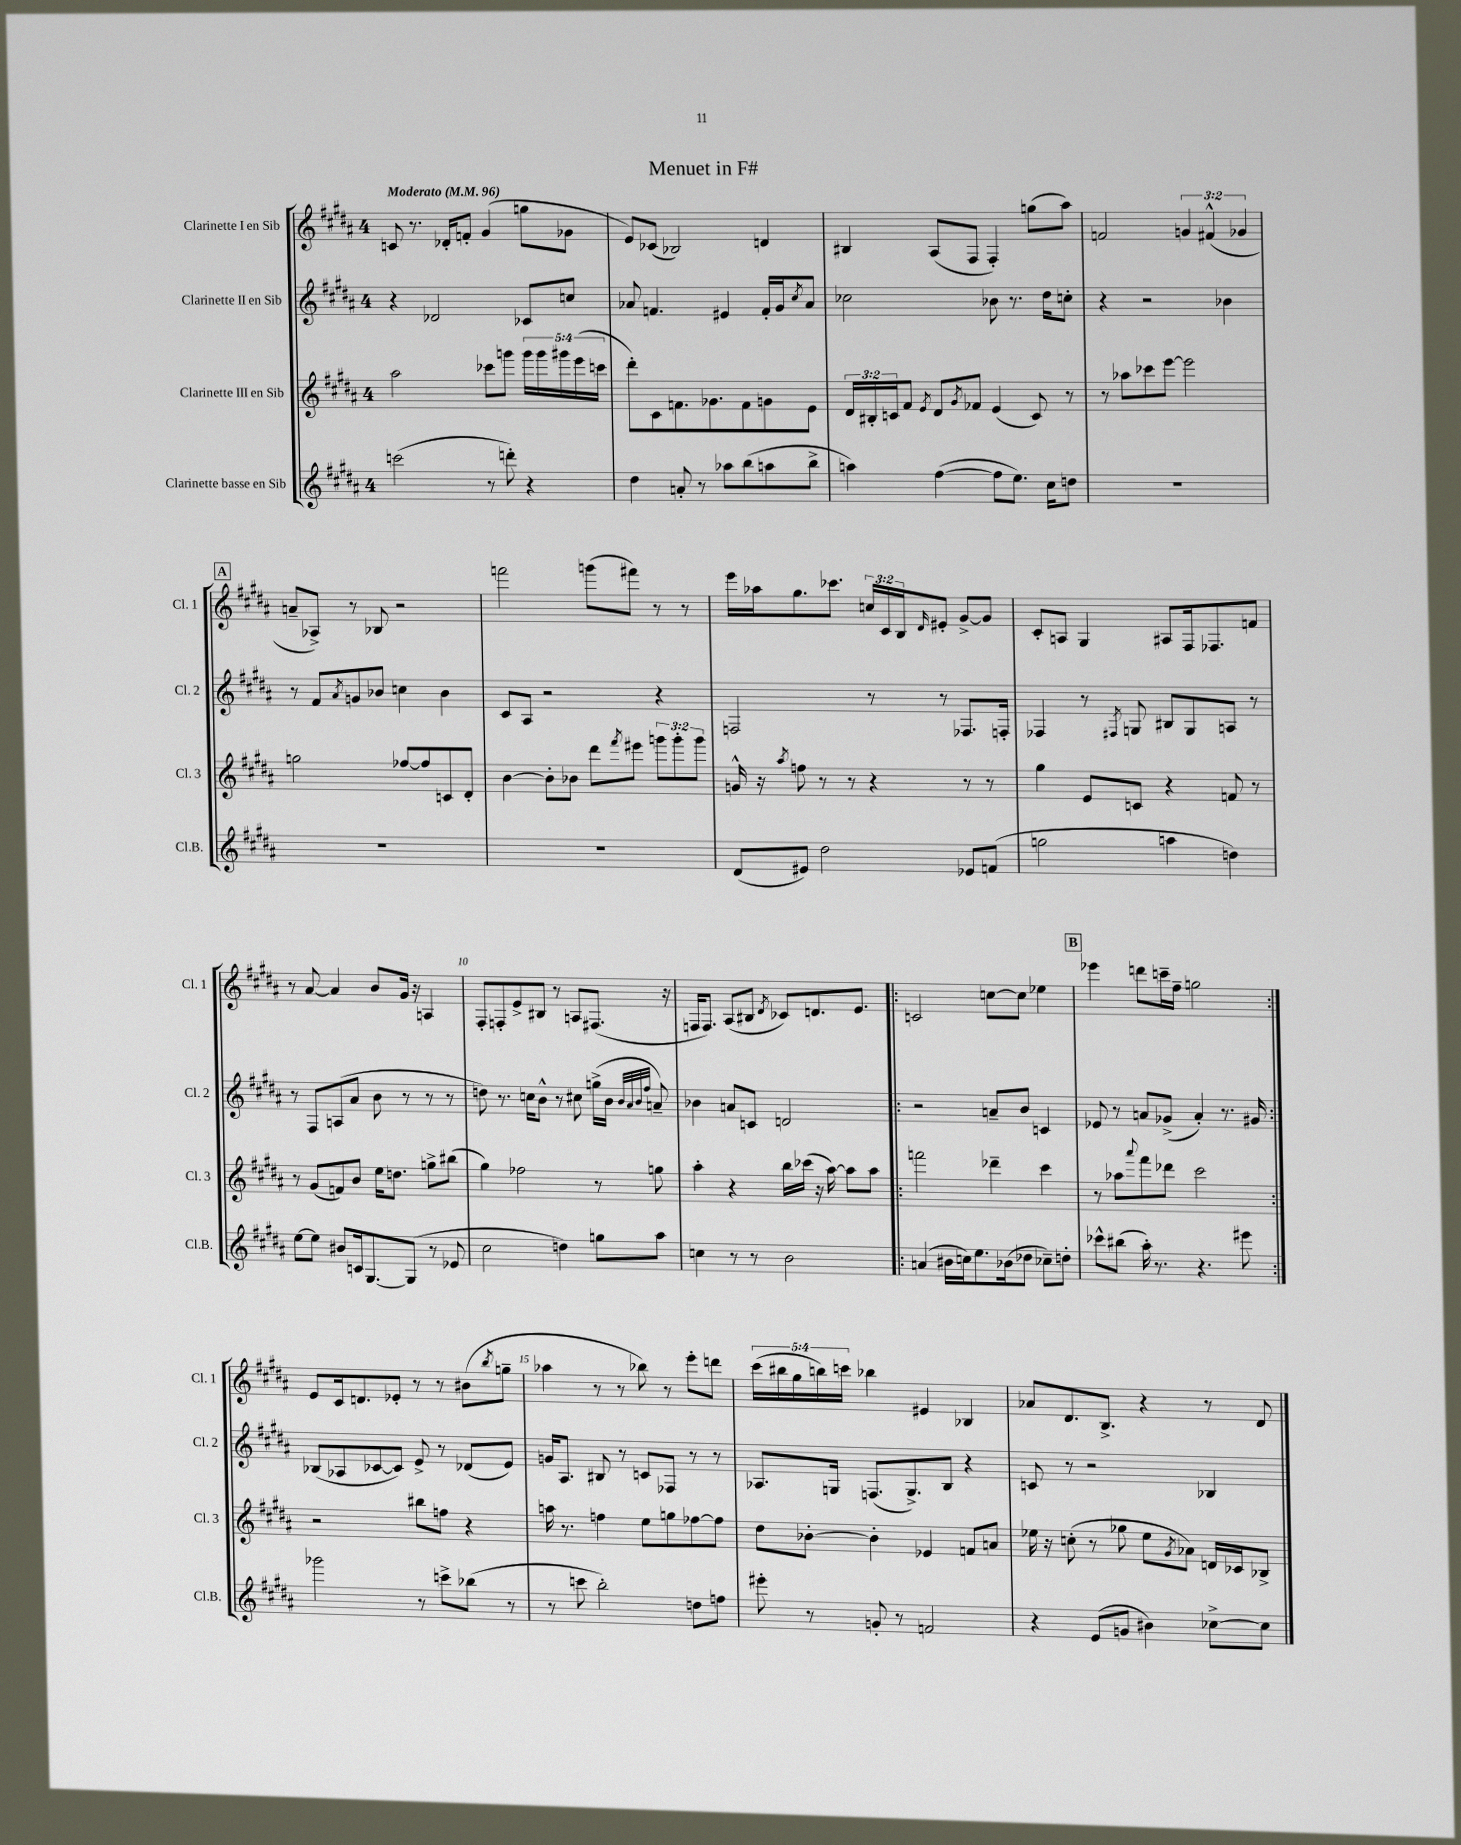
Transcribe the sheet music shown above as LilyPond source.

\header { title = "Menuet in F#" }
<<
\new StaffGroup <<
\new Staff = "s0" \with { instrumentName = "Clarinette I en Sib" shortInstrumentName = "Cl. 1" } {
    \clef treble \key b \major \once \override Staff.TimeSignature.style = #'single-digit \time 4/4 \override Staff.TupletNumber.text = #tuplet-number::calc-fraction-text \tempo "Moderato" 4 = 96
    c'8 r8. des'16-. f'8-. gis'4( g''8 ges'8 |
    e'8) ces'8( bes2) d'4 |
    bis4 ais8( fis8 fis4-.) g''8( ais''8) |
    f'2 \tuplet 3/2 { g'4 fis'4-^( ges'4 } |
    \mark \markup { \box "A" } a'8-- aes8->) r8 bes8 r2 |
    f'''2 g'''8( fis'''8) r8 r8 |
    e'''16 aes''16 gis''8. ces'''8. \tuplet 3/2 { c''16 cis'16 b16 } \grace { dis'16 } eis'8-. gis'8~-> gis'8 |
    cis'8-. a8 gis4 ais8 fis16 fes8. f'8 |
    r8 ais'8~ ais'4 b'8 gis'16 r16 a4 |
    fis8-. f8-. e'8-> bis8 r8 a8 fis8.( r16 |
    f16 f8.) ais8( bis8 \acciaccatura { dis'8 } ces'8) d'8. e'8. |
    \repeat volta 2 { c'2 c''8~ c''8 ees''4 |
    \mark \markup { \box "B" } ees'''4 d'''8 c'''16-- fis''16-- g''2 | }
    e'8 cis'16 d'8. ees'8-. r8 r8 bis'8( \acciaccatura { b''8 } g''8-- |
    aes''4 r8 r8 bes''8) r8 e'''8-. d'''8 |
    \tuplet 5/4 { cis'''16( bis''16 gis''16 b''16) c'''16 } bes''4 eis'4 bes4 |
    aes'8 dis'8. b8.-> r4 r8 dis'8 \bar "|." |
}
\new Staff = "s1" \with { instrumentName = "Clarinette II en Sib" shortInstrumentName = "Cl. 2" } {
    \clef treble \key b \major \once \override Staff.TimeSignature.style = #'single-digit \time 4/4
    r4 des'2 ces'8 c''8 |
    aes'8 f'4. eis'4 f'16-. gis'16 \acciaccatura { cis''8 } aes'8 |
    ces''2 bes'8 r8. dis''16 c''8-. |
    r4 r2 bes'4 |
    \mark \markup { \box "A" } r8 fis'8 \acciaccatura { ais'8 } g'8 bes'8 c''4 bes'4 |
    cis'8 ais8 r2 r4 |
    f2 r8 r8 fes8. f16-. |
    fes4 r8 \acciaccatura { fis8 } g8 bis8 g8 a8 r8 |
    r8 fis8 a8( ais'8 b'8 r8 r8 r8 |
    d''8) r8. c''16 b'8-^ r8 cis''8 g''16->( b'16 \grace { b'32 ais'32 b'32 fis''32 } a'8--) |
    bes'4 a'8 c'8 d'2 |
    \repeat volta 2 { r2 a'8-- b'8 c'4 |
    \mark \markup { \box "B" } ees'8 r8 a'8 ges'8->( a'4-.) r8. gis'16 | }
    bes8( aes8 ces'8~ ces'8) e'8-> r8 des'8( e'8) |
    g'16 ais8. bis8 r8 c'8 fes8 r8 r8 |
    aes8. g16 f8.( g8.->) b8 r4 |
    c'8 r8 r2 bes4 \bar "|." |
}
\new Staff = "s2" \with { instrumentName = "Clarinette III en Sib" shortInstrumentName = "Cl. 3" } {
    \clef treble \key b \major \once \override Staff.TimeSignature.style = #'single-digit \time 4/4 \override Staff.TupletNumber.text = #tuplet-number::calc-fraction-text
    ais''2 ces'''8 g'''8 \tuplet 5/4 { g'''16 g'''16 gis'''16 e'''16( c'''16 } |
    dis'''8-.) cis'8 f'8. ges'8. f'8 g'8 e'8 |
    \tuplet 3/2 { dis'16 bis16-. c'16 } fis'8 \acciaccatura { e'8 } dis'8 \acciaccatura { gis'8 } fes'8 e'4( c'8) r8 |
    r8 aes''8 ces'''8 e'''8~ e'''2 |
    \mark \markup { \box "A" } g''2 fes''8~ fes''8 c'8 dis'8-. |
    b'4~ b'8-. bes'8 dis'''8 \acciaccatura { fis'''8 } eis'''8 \tuplet 3/2 { g'''8 g'''8-. g'''8 } |
    g'16-^ r16 \acciaccatura { ais''8 } f''8 r8 r8 r4 r8 r8 |
    gis''4 e'8 c'8 r4 f'8 r8 |
    r8 gis'8( f'8) b'8 e''16 d''8. g''8-> bis''8( |
    gis''4) fes''2 r8 g''8 |
    ais''4-. r4 b''16 ces'''16( r16 ais''16~) ais''8 ais''8 |
    \repeat volta 2 { f'''2 des'''4-- cis'''4 |
    \mark \markup { \box "B" } r8 aes''8 \appoggiatura { ais'''8 } fis'''8 des'''8 cis'''2 | }
    r2 bis''8 f''8 r4 |
    a''16 r8. f''4 e''8 g''8 fes''8~ fes''8 |
    dis''8 bes'8~-. bes'4-. ees'4 f'8 a'8 |
    ees''16 r16 c''8-.( r8 ges''8 ees''8 \acciaccatura { gis'8 } aes'8) d'16 ces'16 bes8-> \bar "|." |
}
\new Staff = "s3" \with { instrumentName = "Clarinette basse en Sib" shortInstrumentName = "Cl.B." } {
    \clef treble \key b \major \once \override Staff.TimeSignature.style = #'single-digit \time 4/4
    c'''2( r8 d'''8-.) r4 |
    dis''4 a'8-. r8 aes''8 b''8( a''8 b''8-> |
    a''4) fis''4~( fis''8 e''8.) cis''16 d''8 |
    R1 |
    \mark \markup { \box "A" } R1 |
    R1 |
    dis'8( eis'8) dis''2 ees'8 f'8( |
    g''2 a''4 d''4) |
    e''8~ e''8 bis'8 c'16 gis8.~ gis8( r8 ees'8 |
    cis''2 d''4) g''8 ais''8 |
    c''4 r8 r8 b'2 |
    \repeat volta 2 { a'4( bis'16 c''16) e''8. bes'16( des''8 ces''8--) d''8-. |
    \mark \markup { \box "B" } ces'''8-^ bis''8( ais''16-.) r8. r4. eis'''8 | }
    ges'''2 r8 c'''8-> bes''8( r8 |
    r8 c'''8 b''2-.) d''8 f''8 |
    eis'''8-. r8 g'8-. r8 f'2 |
    r4 e'8( g'8 bis'4) ces''8~-> ces''8 \bar "|." |
}
>>
>>
\layout { \context { \Score \override BarNumber.break-visibility = ##(#f #t #t) barNumberVisibility = #(every-nth-bar-number-visible 5) } }
